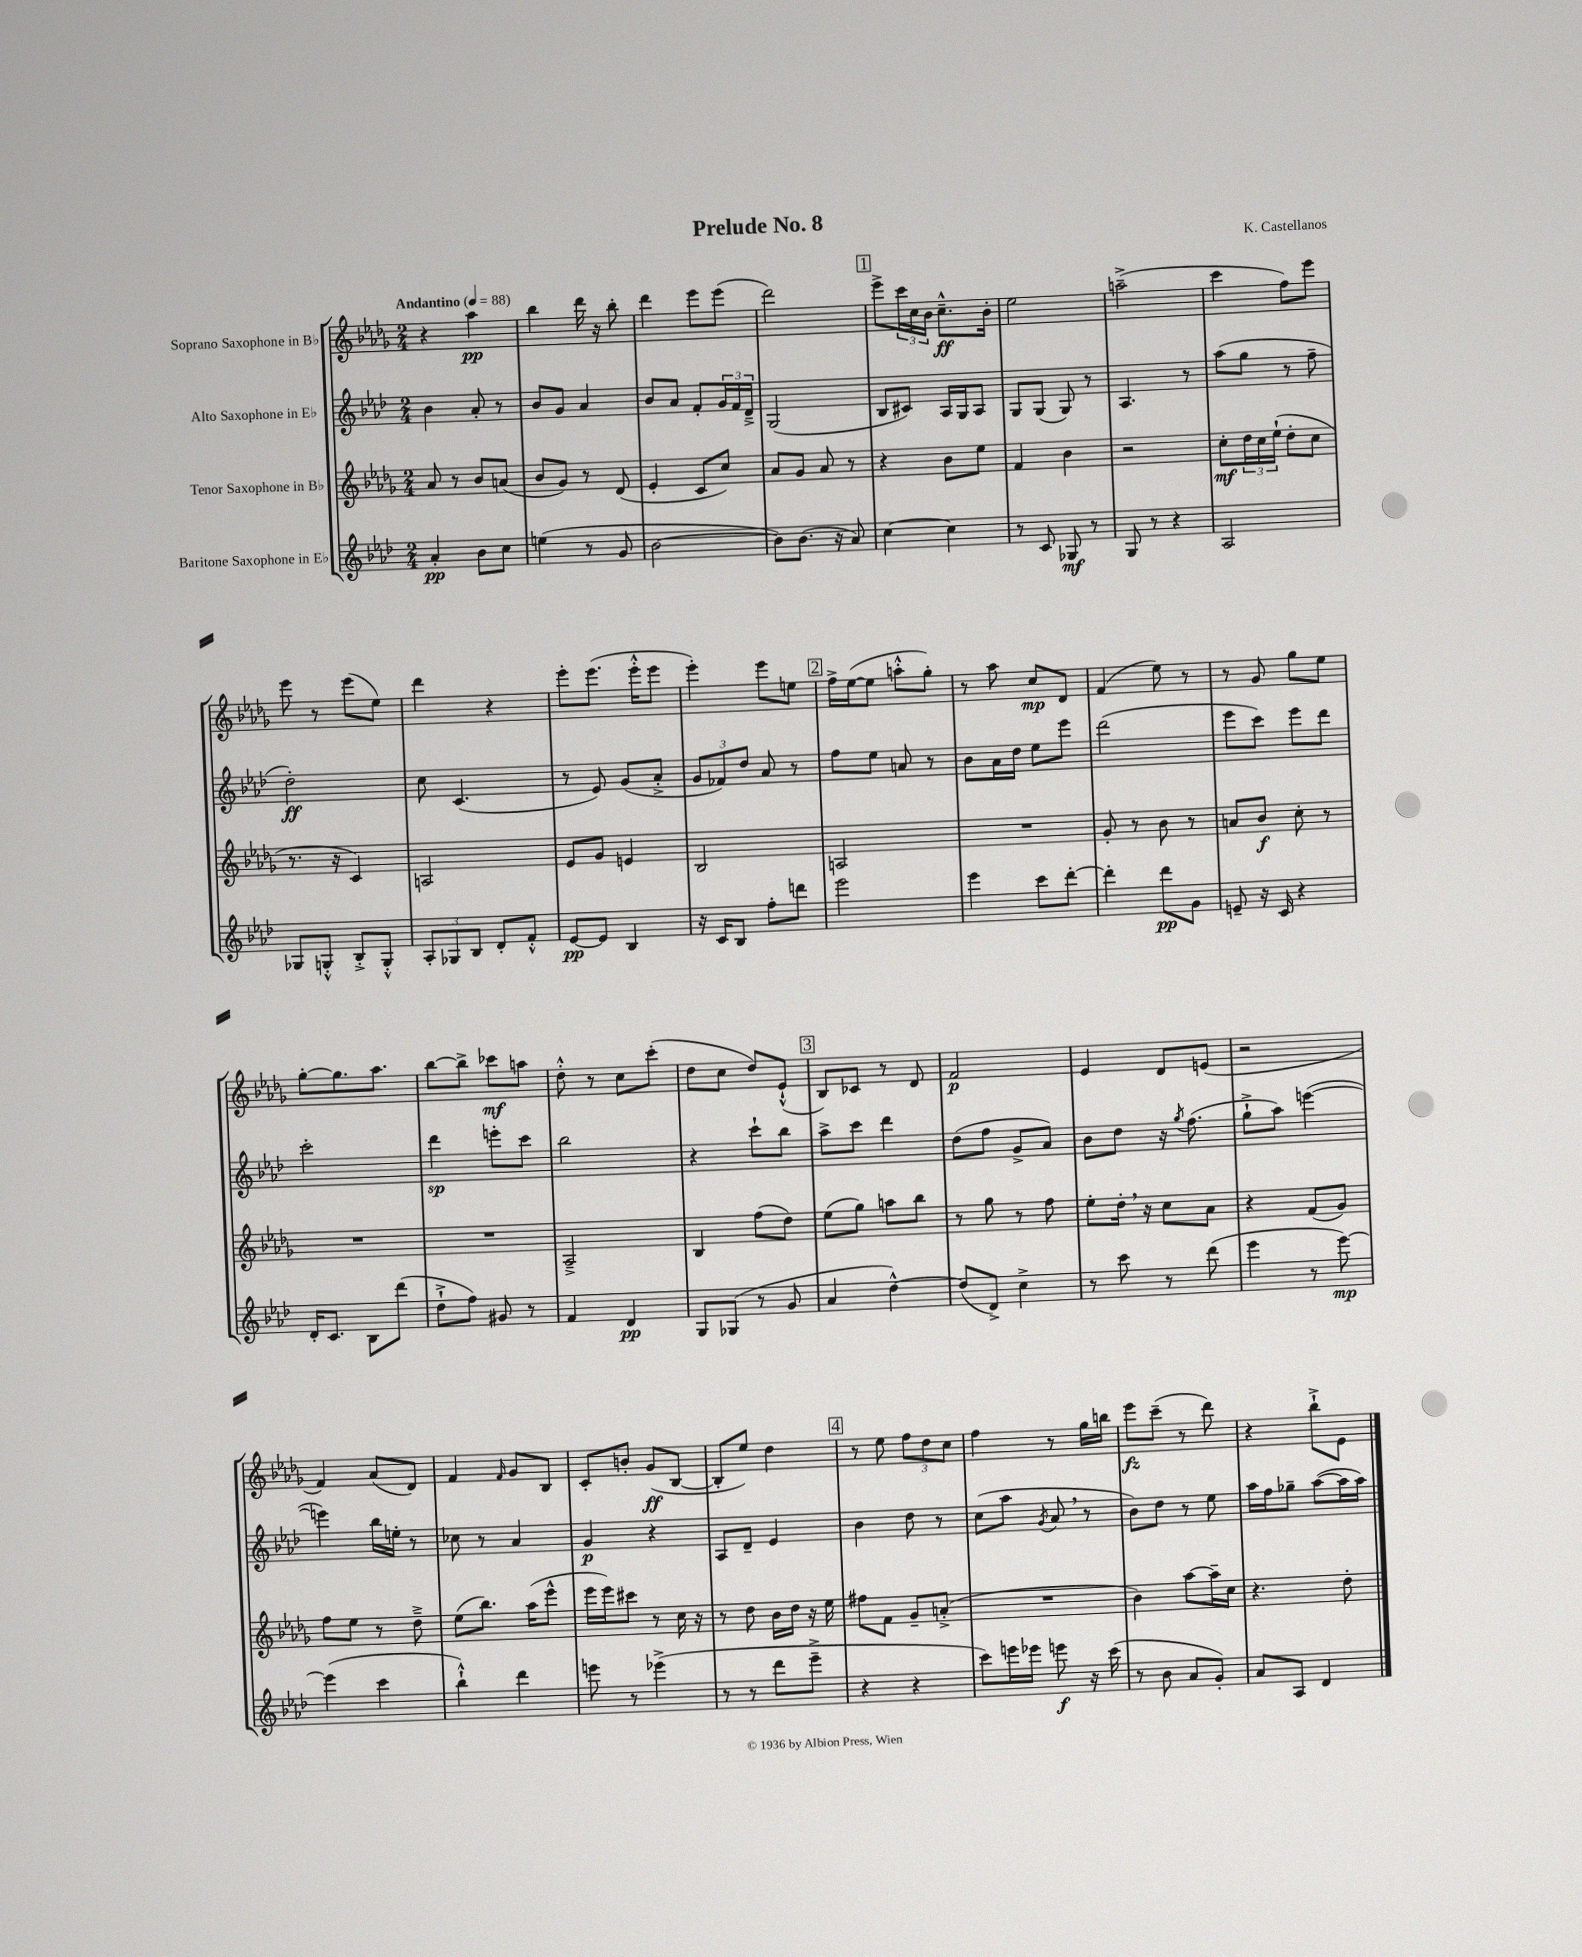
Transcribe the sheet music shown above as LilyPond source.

\header { title = "Prelude No. 8" composer = "K. Castellanos" }
<<
\new StaffGroup <<
\new Staff = "s0" \with { instrumentName = "Soprano Saxophone in Bb" } {
    \clef treble \key des \major \numericTimeSignature \time 2/4 \tempo "Andantino" 4 = 88
    r4 aes''4\pp |
    bes''4 des'''16 r16 bes''8-. |
    des'''4 ees'''8 ees'''8( |
    des'''2) |
    \mark \markup { \box "1" } ees'''8-> \tuplet 3/2 { c'''16 c''16 bes'16 } c''8.---^\ff bes'16-. |
    ees''2 |
    a''2--->( |
    c'''4 f''8) ees'''8 |
    ees'''8 r8 ees'''8( ees''8) |
    des'''4 r4 |
    ees'''8-. ees'''8.( ees'''16-.-^ ees'''8 |
    ees'''4-.) ees'''8 e''8 |
    \mark \markup { \box "2" } f''16-> ees''16~( ees''8 a''8-.-^ ges''8-.) |
    r8 aes''8 c''8\mp des'8 |
    f'4( ees''8) r8 |
    r8 ges'8 ges''8 ees''8 |
    ges''8~-. ges''8. aes''8. |
    bes''8~ bes''8-> ces'''8\mf a''8 |
    des''8-.-^ r8 c''8 c'''8-.( |
    des''8 c''8 des''8) ees'8-!-^( |
    \mark \markup { \box "3" } bes8) ces'8 r8 des'8 |
    f'2\p |
    ees'4 des'8 e'8( |
    r2 |
    f'4) aes'8( des'8) |
    f'4 \grace { f'16 } ges'8 bes8 |
    c'8-. b'8-. ges'8\ff( bes8~ |
    bes8-. ees''8) des''4 |
    \mark \markup { \box "4" } r8 ees''8 \tuplet 3/2 { f''8 des''8 c''8 } |
    f''4 r8 ges''16 b''16 |
    ees'''8\fz c'''8--( r8 des'''8) |
    r4 bes''8-!-> ees'8 \bar "|." |
}
\new Staff = "s1" \with { instrumentName = "Alto Saxophone in Eb" } {
    \clef treble \key aes \major \numericTimeSignature \time 2/4
    bes'4 aes'8-. r8 |
    bes'8 g'8 aes'4 |
    bes'8 aes'8 f'8-. \tuplet 3/2 { g'16 f'16 des'16---> } |
    g2( |
    \mark \markup { \box "1" } bes8 cis'8) aes16 g16 aes8 |
    g8 g8( g8) r8 |
    aes4. r8 |
    aes''8( g''8 r8 f''8-- |
    des''2-.\ff) |
    c''8 c'4.( |
    r8 ees'8) g'8( aes'8-.-> |
    \tuplet 3/2 { g'8 fes'8) des''8 } aes'8 r8 |
    \mark \markup { \box "2" } f''8 ees''8 a'8 r8 |
    bes'8 aes'16 des''16 ees''8 ees'''8 |
    des'''2( |
    ees'''8 c'''8) ees'''8 des'''8 |
    c'''2-. |
    des'''4\sp e'''8-. c'''8 |
    bes''2 |
    r4 c'''8-! bes''8 |
    \mark \markup { \box "3" } aes''8-> c'''8 des'''4 |
    des''8( f''8 g'8-> aes'8) |
    bes'8 des''8 r16 \acciaccatura { g''8 } f''8.( |
    g''8-!-> aes''8) e'''4~( |
    e'''4) bes''16 e''16-. r8 |
    ces''8 r8 aes'4 |
    g'4\p r4 |
    aes8 des'8-- ees'4 |
    \mark \markup { \box "4" } bes'4 des''8 r8 |
    c''8( aes''8 \acciaccatura { g'8 } aes'8 \breathe r8 |
    bes'8) des''8 r8 ees''8 |
    aes''16 f''16 ges''8-- aes''8~( aes''16 aes''16) \bar "|." |
}
\new Staff = "s2" \with { instrumentName = "Tenor Saxophone in Bb" } {
    \clef treble \key des \major \numericTimeSignature \time 2/4
    aes'8 r8 bes'8 a'8( |
    bes'8 ges'8) r8 des'8( |
    ees'4-. c'8 c''8) |
    aes'8 ges'8 aes'8 r8 |
    \mark \markup { \box "1" } r4 bes'8 ees''8 |
    f'4 bes'4 |
    r2 |
    c''8-.\mf \tuplet 3/2 { des''16 c''16 ees''16-!( } des''8-. c''8 |
    r8. r16 c'4) |
    a2 |
    ees'8 ges'8 e'4 |
    bes2 |
    \mark \markup { \box "2" } a2 |
    R2 |
    ges'8-. r8 bes'8 r8 |
    a'8 bes'8\f c''8-. r8 |
    R2 |
    R2 |
    aes2---> |
    bes4 f''8( des''8) |
    \mark \markup { \box "3" } ees''8( ges''8) a''8 bes''8 |
    r8 ges''8 r8 f''8 |
    ees''8-. des''16-. \breathe r16 c''8 aes'8 |
    r4 f'8( ges'8) |
    f''8 ees''8 r8 des''8---> |
    ees''8( bes''8.) aes''16( ees'''8-^ |
    ees'''16 ees'''16) cis'''8 r8 c''16 r16 |
    r8 des''8 bes'16 des''16 r16 ees''16 |
    \mark \markup { \box "4" } fis''8 f'8 ges'8-- a'8-.->( |
    R2 |
    bes'4) aes''8~ aes''16-- c''16 |
    r4. des''8-. \bar "|." |
}
\new Staff = "s3" \with { instrumentName = "Baritone Saxophone in Eb" } {
    \clef treble \key aes \major \numericTimeSignature \time 2/4
    aes'4-.\pp bes'8 c''8 |
    e''4( r8 g'8 |
    bes'2~ |
    bes'8) bes'8.( r16 aes'8) |
    \mark \markup { \box "1" } c''4~ c''4 |
    r8 c'8 ges8\mf r8 |
    g8 r8 r4 |
    aes2 |
    ges8 g8-.-^ bes8-.-> g8-.-^ |
    \tuplet 3/2 { aes8-. ges8 bes8 } des'8-. f'8-.-^ |
    ees'8~\pp ees'8 bes4 |
    r16 c'16 bes8 f''8-. d'''8 |
    \mark \markup { \box "2" } ees'''2 |
    ees'''4 c'''8 des'''8~-. |
    des'''4-. des'''8\pp g'8 |
    e'8-- r16 c'16 r4 |
    des'16-. c'8. bes8 des'''8( |
    des''8-!-> f''8) gis'8 r8 |
    f'4 des'4\pp |
    g8 ges8( r8 g'8 |
    \mark \markup { \box "3" } aes'4 des''4~-^) |
    des''8( des'8->) c''4-> |
    r8 c'''8 r8 des'''8( |
    ees'''4 r8 ees'''8~\mp) |
    ees'''4( c'''4 |
    bes''4-!-^) des'''4 |
    e'''8 r8 ees'''4->( |
    r8 r8 des'''8 ees'''8---> |
    \mark \markup { \box "4" } r4 r4 |
    c'''8) e'''16 ees'''16 e'''8\f r16 c'''16( |
    r8 bes'8 aes'8 g'8-.) |
    aes'8 aes8 des'4 \bar "|." |
}
>>
>>
\layout { \context { \Score \remove "Bar_number_engraver" } }
